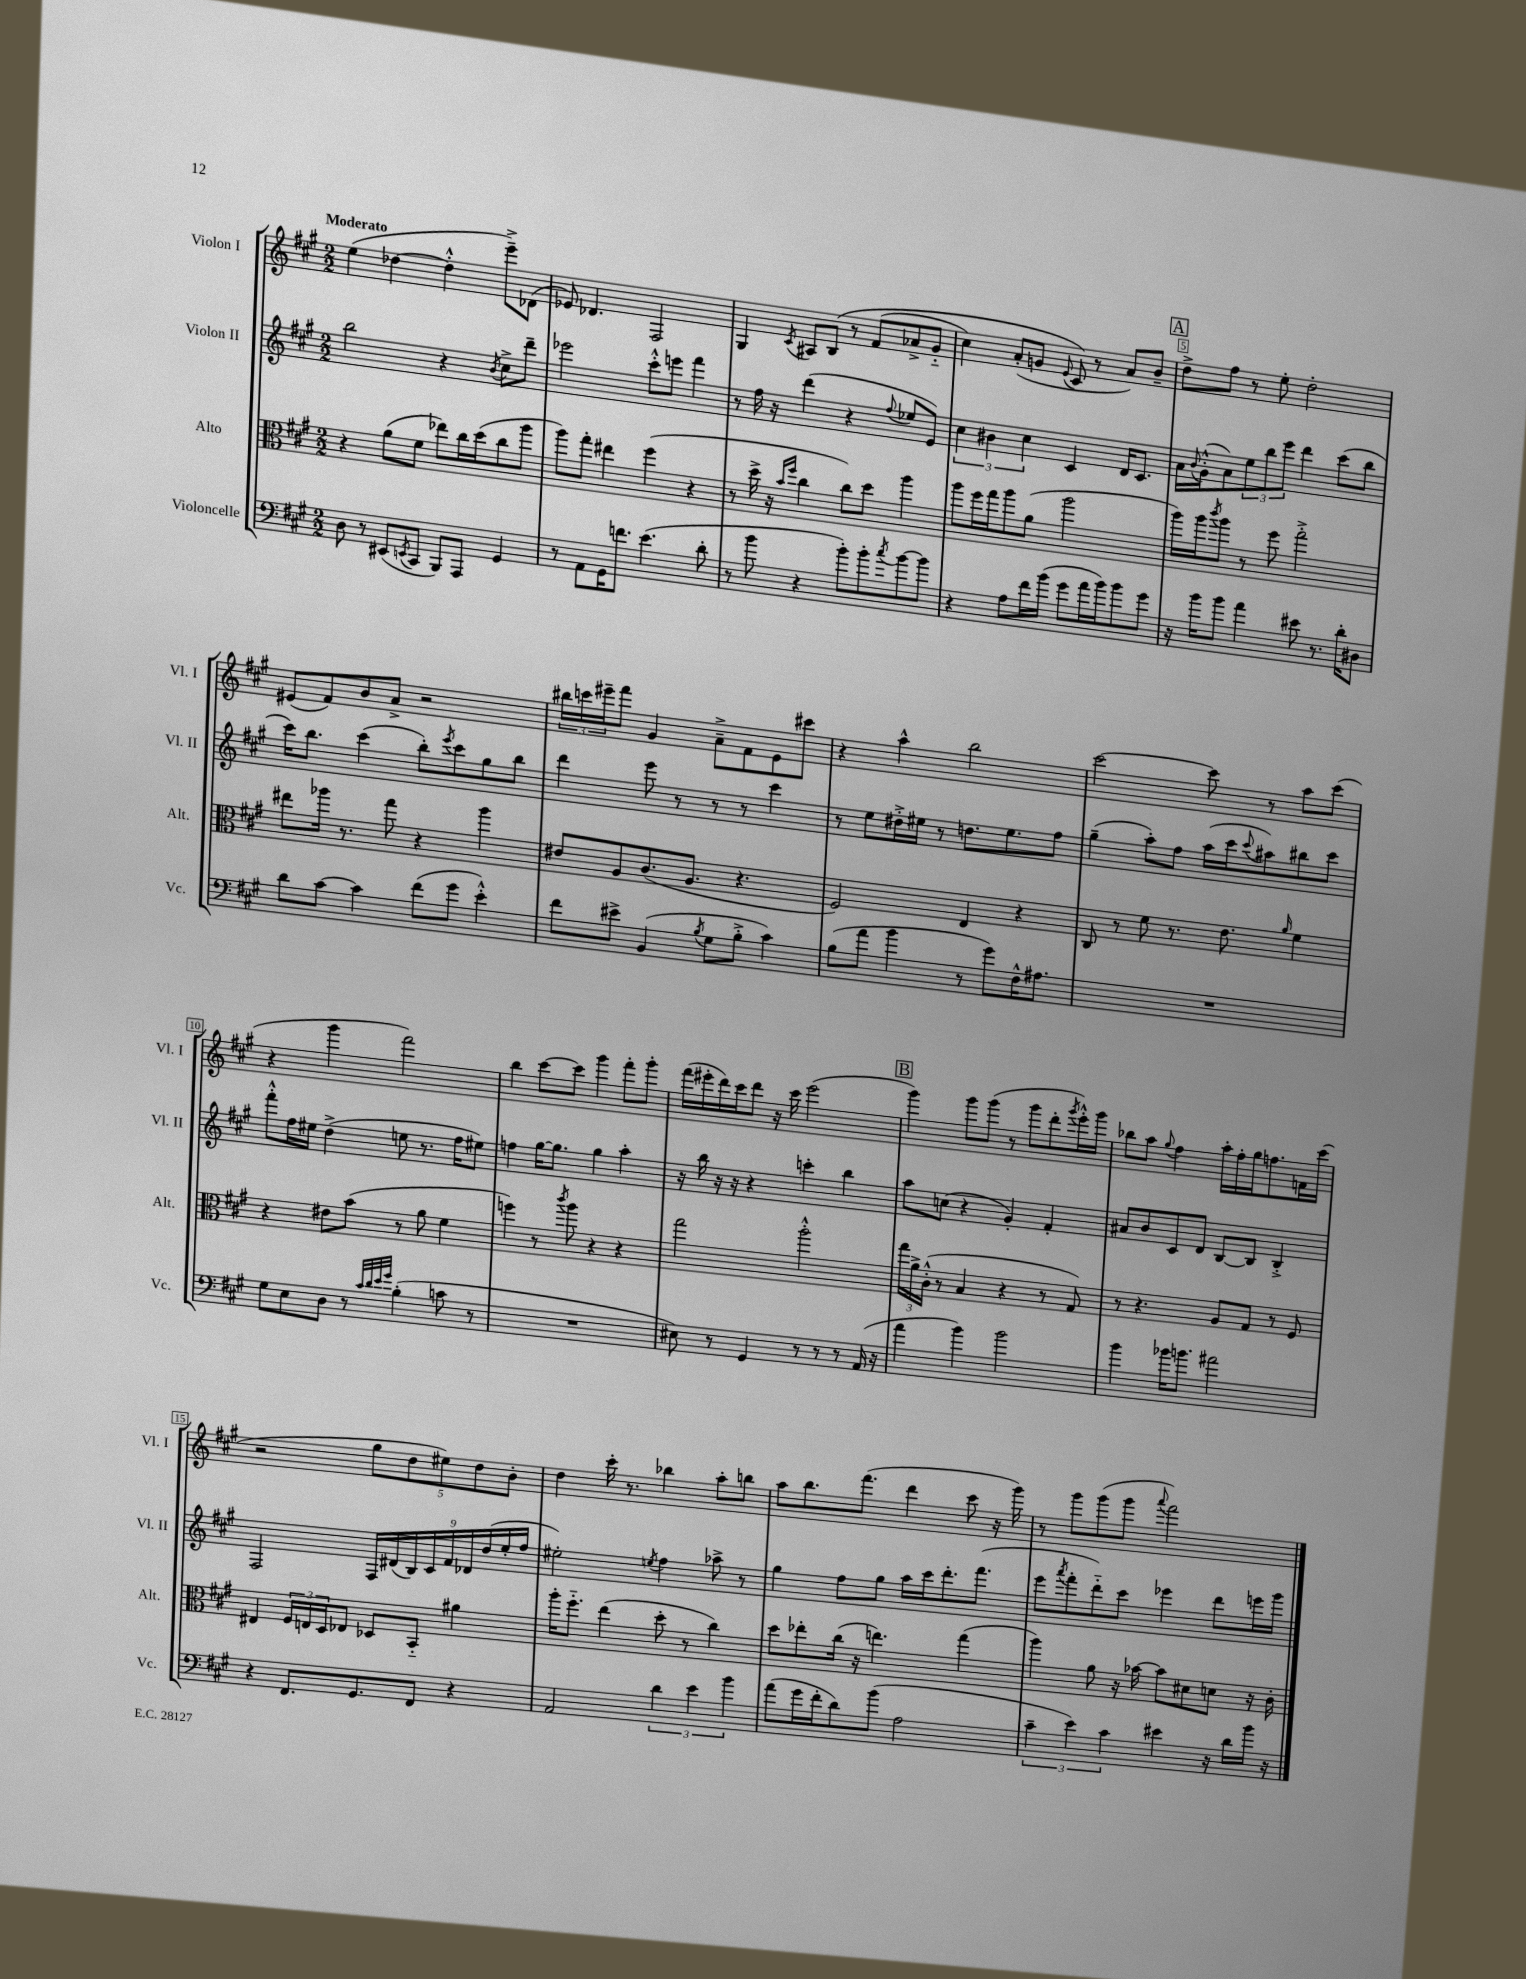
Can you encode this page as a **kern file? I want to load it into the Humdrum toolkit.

**kern	**kern	**kern	**kern
*staff4	*staff3	*staff2	*staff1
*clefF4	*clefC3	*clefG2	*clefG2
*k[f#c#g#]	*k[f#c#g#]	*k[f#c#g#]	*k[f#c#g#]
*M2/2	*M2/2	*M2/2	*M2/2
8D	4r	2bb	(4ee
8r	.	.	.
(8EE#	(8a	.	[4dd-
8qEE	.	.	.
8CC#	8f#	.	.
8BBB)	8ee-)	4r	4dd-'^^]
8AAA	16cc#	.	.
.	(16dd	.	.
.	.	8qb	.
4GG#	8cc#	8cc#^	8eee~^)
.	8aa	8ddd~	(8d-
=	=	=	=
8r	8aa)	2eee-	8e-)
8AA	8gg#'	.	4.d-
16GG#	4ee#	.	.
8.f	.	.	.
(4.e	(4ff#	8ccc#'^^	2F#
.	.	8eee	.
.	4r	4fff#	.
8d'	.	.	.
=	=	=	=
8r	8r	8r	4G#
8b	16dd^	16ff#	.
.	16r	16r	.
.	16qqb	.	.
.	16qqff#	.	8qc#
4r	4cc#	(4ddd	8A#
.	.	.	&(8B
8b')	8cc#)	4r	8r
8b'	8dd	.	(8f#
8qcc#	.	8qqff#	.
[8b	4aa	8ee-	8a-^
8b]	.	8e)	8g#'~
=	=	=	=
4r	8aa	6cc#	4cc#)
.	16ff#	.	.
.	.	6b#	.
.	16gg#	.	.
8A	8aa	.	(8a'
.	.	6cc#	.
16f#	(8a	.	8g
(16b	.	.	.
.	.	.	8qqe
8g#	2aa	4c#	8c#&)
16a	.	.	8r
16b)	.	.	.
8b	.	16d	8a)
.	.	8.c#	.
8g#	.	.	8b~
=	=	=	=
16r	16aa)	16a	8dd^
.	.	8qqb	.
16b	16aa	(16g#'^^	.
.	8qccc#	.	.
8b	8aa	8a)	8ff#
4a	8r	12ee	8r
.	.	12bb	.
.	8ff#	.	8ee'
.	.	12eee	.
8e#	2gg#'^	4ddd	2dd'
8.r	.	.	.
.	.	(8ccc#	.
16d'	.	.	.
8D#	.	8bb	.
=	=	=	=
8d	8ee#	16ccc#)	(8e#
.	.	8.bb	.
[8c#	16aa-	.	8f#)
.	8.r	.	.
4c#]	.	(4ccc#	8b
.	8gg#	.	8a^
(8f#	4r	8bb')	2r
.	.	8qeee	.
8g#	.	8ccc#	.
4e'^^)	4aa-	8gg#	.
.	.	8bb	.
=	=	=	=
8f#	8e#	4ddd	24bb#
.	.	.	24ccc
.	.	.	24eee#~
8e#^	8A	.	8fff#
(4BB	(8.c#	8eee	4g#
.	.	8r	.
.	8.A	.	.
8qB	.	.	.
8G#	.	8r	8a~^
8B'^	4.r	8r	8f#
4c#)	.	4ccc#	8e
.	.	.	8ccc#
=	=	=	=
(8B	2F#)	8r	4r
8a	.	8ee	.
4b	.	16dd#'^	4aa^^
.	.	16ee#	.
.	.	8r	.
8r	4E	8.dd	2bb
8g#)	.	.	.
.	.	8.ee#	.
16F#^^	4r	.	.
8.A#	.	.	.
.	.	8ff#	.
=	=	=	=
1r	8C#	(4gg#~	[2ccc#
.	8r	.	.
.	8f#	8aa')	.
.	8.r	8ff#	.
.	.	(16aa	8ccc#]
.	8.e	16ccc#	.
.	.	8qqccc#	.
.	.	8aa#)	8r
.	16qqa	.	.
.	4f#	8bb#	8aa
.	.	8ccc#	(8ccc#
=	=	=	=
8G#	4r	8fff#'^^	4r
8E	.	16ff#	.
.	.	16ee#	.
8D	8e#	(4dd^	4ggg#
8r	(8b	.	.
32qqc#	.	.	.
32qqd	.	.	.
32qqe	.	.	.
32qqg#	.	.	.
(4B'	8r	8ee	2fff#)
.	8a	8.r	.
8c	4f#	.	.
.	.	16ff#	.
8r	.	8ee#)	.
=	=	=	=
1r	4ff)	4ff	4bb
.	8r	[16gg#	[8ccc#
.	.	8.gg#]	.
.	8qccc#	.	.
.	8aa	.	8ccc#]
.	4r	4gg#	4ggg#
.	4r	4aa'	8fff#'
.	.	.	8ggg#'
=	=	=	=
8E#)	2gg#	16r	(16fff#
.	.	16bb	16eee#'
8r	.	16r	16ddd)
.	.	16r	16ccc#
4GG#	.	4r	8ddd
.	.	.	16r
.	.	.	16ccc#
8r	2aa'^^	4ccc'	(2eee#
8r	.	.	.
8r	.	4bb	.
(16AA	.	.	.
16r	.	.	.
=	=	=	=
4a	24gg#	8aa	4ggg#)
.	24a^	.	.
.	(24c#'^^	.	.
.	8r	(8cc	.
4b)	4B	4r	8ggg#
.	.	.	(8ggg#
2b	4r	4g#')	8r
.	.	.	8ggg#
.	8r	4f#'	8ddd'
.	.	.	8qggg#
.	8G#)	.	16eee'^^)
.	.	.	16ggg#
=	=	=	=
4b	8r	8a#	8bb-
.	4.r	8b	8aa
.	.	.	8qqgg#
16b-	.	8c#	4ff#
8.b	.	.	.
.	.	8d	.
2a#	8A	[8B	16aa'
.	.	.	16ff#'
.	8G#	8B]	16gg#
.	.	.	8.ff
.	8r	4B'^	.
.	8F#	.	16f
.	.	.	(16ccc#
=	=	=	=
4r	4E#	2F#	2r
8.FF#	24F#	.	.
.	24E	.	.
.	24D	.	.
.	8E-	.	.
8.GG#	.	.	.
.	8D-	18F#	10gg#
.	.	(18d#	.
.	.	.	10dd
.	.	18B)	.
8FF#	8BB'~	.	.
.	.	18c#	.
.	.	.	10ee#)
.	.	18f#	.
4r	4a#	.	.
.	.	18d-	.
.	.	.	10dd
.	.	(18dd	.
.	.	18ee'	.
.	.	.	10b'
.	.	18ff#	.
=	=	=	=
2AA	16aa'	2ee#')	4dd
.	8.ff#'~	.	.
.	(4ee	.	16ccc#'
.	.	.	8.r
.	.	8qee	.
6d	8dd'	4ff#	4bb-
.	8r	.	.
6e	.	.	.
.	4cc#)	8aa-^	8aa'
6b	.	.	.
.	.	8r	8bb
=	=	=	=
(8a	8dd	4gg#	8aa
16g#	8ee-'	.	8.bb
16f#'	.	.	.
8d)	(16cc#	8ff#	.
.	16r	.	(8.fff#
(8b	4.ee)	8gg#	.
2A	.	16aa	4ddd
.	.	16ccc#	.
.	.	8.ddd'	.
.	(4gg#	.	8ccc#
.	.	(8.fff#	.
.	.	.	16r
.	.	.	16ggg#)
=	=	=	=
6c#~	4aa)	8eee	8r
.	.	8qaaa	.
.	.	8fff#'	8ggg#
6e)	.	.	.
.	8a	8ddd'~)	(8ggg#
6c#	.	.	.
.	16r	8ccc#	8ggg#
.	[16b-	.	.
.	.	.	8qqaaa
4e#	8b-]	4eee-	2fff#)
.	8d#	.	.
16r	8d	8ddd	.
16d	.	.	.
16b	16r	16eee	.
16r	16c#'	16ggg#	.
==	==	==	==
*-	*-	*-	*-
